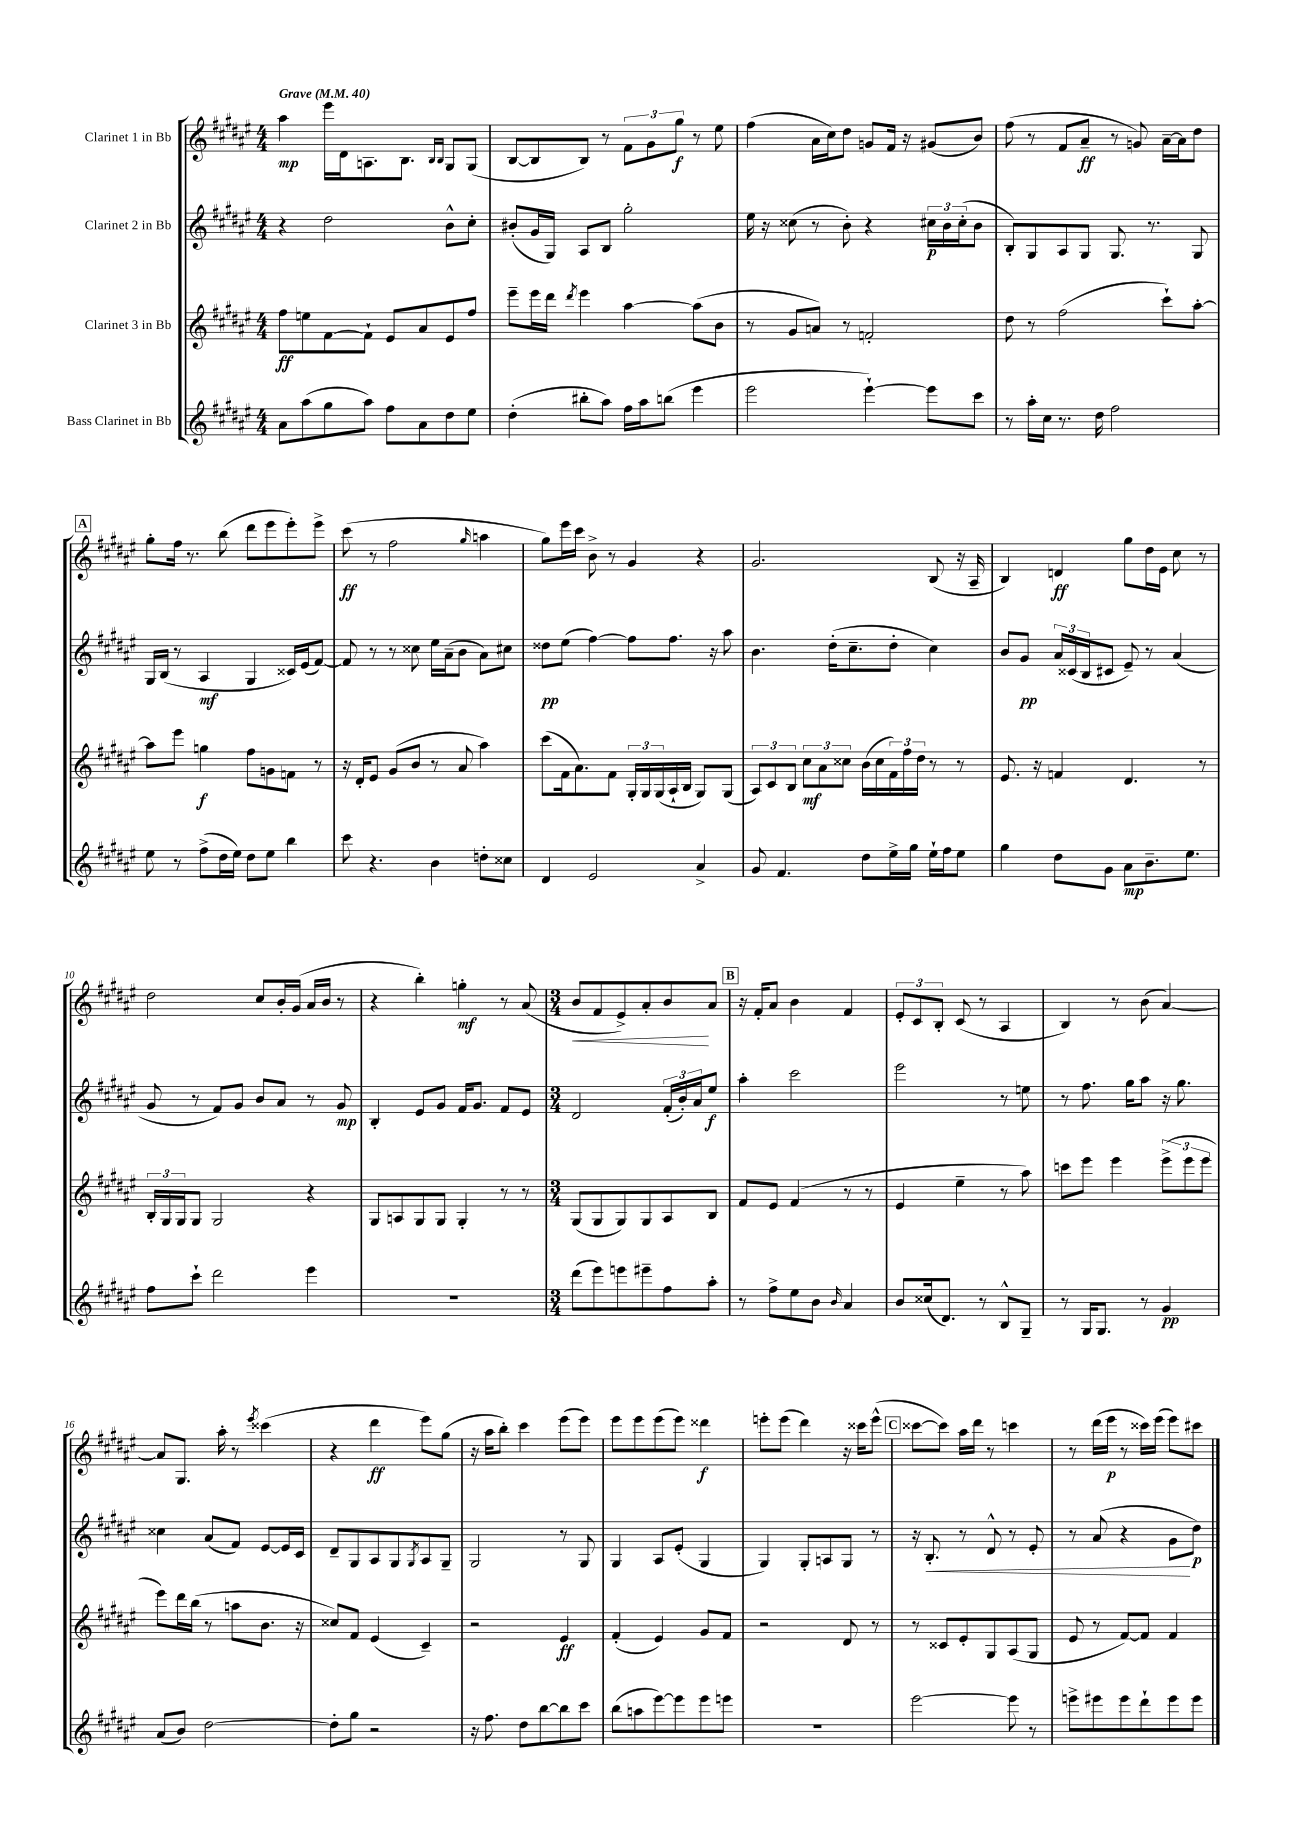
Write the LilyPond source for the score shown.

<<
\new StaffGroup <<
\new Staff = "s0" \with { instrumentName = "Clarinet 1 in Bb" } {
    \clef treble \key fis \major \numericTimeSignature \time 4/4 \tempo "Grave" 4 = 40
    ais''4\mp eis'''16 dis'16 a8. b8. \grace { b16 b16 } gis8 gis8( |
    b8~ b8 b8) r8 \tuplet 3/2 { fis'8 gis'8 gis''8\f } r8 eis''8 |
    fis''4( ais'16 cis''16) dis''8 g'8 fis'16 r16 gis'8( b'8) |
    fis''8( r8 fis'8 ais'8--\ff r8 g'8) ais'16~-- ais'16 dis''8 |
    \mark \markup { \box "A" } gis''8-. fis''16 r8. b''8( dis'''8 eis'''8 eis'''8-.) eis'''8-> |
    cis'''8\ff( r8 fis''2 \grace { gis''16 } a''4 |
    gis''8) eis'''16 cis'''16 b'8-> r8 gis'4 r4 |
    gis'2. b8( r16 ais16-- |
    b4) d'4\ff gis''8 dis''16 eis'16 cis''8 r8 |
    dis''2 cis''8 b'16-. gis'16( ais'16 b'16 r8 |
    r4 b''4-.) g''4-.\mf r8 ais'8( |
    \numericTimeSignature \time 3/4 b'8\< fis'8 eis'8->) ais'8-. b'8\! ais'8 |
    \mark \markup { \box "B" } r16 fis'16-. ais'8 b'4 fis'4 |
    \tuplet 3/2 { eis'8-. cis'8 b8-. } cis'8( r8 ais4 |
    b4) r8 b'8( ais'4~) |
    ais'8 gis8. ais''16-. r8 \acciaccatura { eis'''8 } cisis'''4( |
    r4 dis'''4\ff eis'''8) gis''8( |
    r16 ais''16 b''8-.) cis'''4 eis'''8( eis'''8) |
    eis'''8 eis'''8 eis'''8( eis'''8) disis'''4\f |
    e'''8-. e'''8( dis'''4) r16 cisis'''16 e'''8-^( |
    \mark \markup { \box "C" } cisis'''8~ cisis'''8) ais''16 dis'''16 r8 c'''4 |
    r8 dis'''16( eis'''16\p r8 cisis'''16) eis'''16( eis'''8) cis'''8 \bar "|." |
}
\new Staff = "s1" \with { instrumentName = "Clarinet 2 in Bb" } {
    \clef treble \key fis \major \numericTimeSignature \time 4/4
    r4 dis''2 b'8-^ cis''8-. |
    bis'8-.( gis'16 gis16) ais8 b8 gis''2-. |
    eis''16 r16 cisis''8( r8 b'8-.) r4 \tuplet 3/2 { cis''16\p b'16 cis''16-.( } b'8 |
    b8-.) gis8 ais8 gis8 gis8. r8. gis8 |
    \mark \markup { \box "A" } gis16 b16( r8 ais4\mf gis4 cisis'16) eis'16( fis'8~) |
    fis'8 r8 r8 cisis''8 eis''16 ais'16--( b'8 ais'8) cis''8 |
    disis''8\pp eis''8( fis''4~) fis''8 fis''8. r16 ais''8 |
    b'4. dis''16-.( cis''8.-- dis''8-. cis''4) |
    b'8 gis'8\pp \tuplet 3/2 { ais'16 cisis'16( b16 } cis'8 eis'8--) r8 ais'4( |
    gis'8 r8 fis'8) gis'8 b'8 ais'8 r8 gis'8\mp |
    b4-. eis'8 gis'8 fis'16 gis'8. fis'8 eis'8 |
    \numericTimeSignature \time 3/4 dis'2 \tuplet 3/2 { fis'16-.( b'16-.) ais'16 } eis''8\f |
    \mark \markup { \box "B" } ais''4-. cis'''2 |
    eis'''2 r8 e''8 |
    r8 fis''8. gis''16 ais''8 r16 gis''8. |
    cisis''4 ais'8( fis'8) eis'8~ eis'16 cis'16 |
    dis'8-- gis8 ais8 gis8 \acciaccatura { gis8 } ais8 gis8-- |
    gis2 r8 gis8 |
    gis4 ais8 eis'8-.( gis4 |
    gis4) gis8-. a8 gis8 r8 |
    \mark \markup { \box "C" } r16 b8.-.\< r8 dis'8-^ r8 eis'8-. |
    r8 ais'8( r4 gis'8\! dis''8\p) \bar "|." |
}
\new Staff = "s2" \with { instrumentName = "Clarinet 3 in Bb" } {
    \clef treble \key fis \major \numericTimeSignature \time 4/4
    fis''8\ff e''8 fis'8~ fis'8-! eis'8 ais'8 eis'8 fis''8 |
    eis'''8-- eis'''16 dis'''16 \acciaccatura { dis'''8 } eis'''4 ais''4~ ais''8( b'8 |
    r8 gis'8 a'8) r8 f'2-. |
    dis''8 r8 fis''2( cis'''8-!) ais''8~-. |
    \mark \markup { \box "A" } ais''8 eis'''8 g''4\f fis''8 g'8 f'8 r8 |
    r16 dis'16-. eis'8 gis'8( b'8 r8 ais'8 ais''4) |
    cis'''8( fis'16 ais'8.) fis'8 \tuplet 3/2 { gis16-. gis16 gis16( } ais16-! b16 gis8) gis8( |
    \tuplet 3/2 { ais8) cis'8 b8 } \tuplet 3/2 { cis''8\mf ais'8 cisis''8 } b'16( cisis''16 \tuplet 3/2 { fis'16) fis''16 dis''16 } r8 r8 |
    eis'8. r16 f'4 dis'4. r8 |
    \tuplet 3/2 { b16-. gis16 gis16 } gis8 gis2 r4 |
    gis8 a8 gis8 gis8 gis4-. r8 r8 |
    \numericTimeSignature \time 3/4 gis8( gis8 gis8) gis8 ais8 b8 |
    \mark \markup { \box "B" } fis'8 eis'8 fis'4( r8 r8 |
    eis'4 eis''4-- r8 ais''8) |
    c'''8 eis'''8 eis'''4 \tuplet 3/2 { eis'''8->( eis'''8 eis'''8 } |
    eis'''8) dis'''16 b''16( r8 a''8 b'8. r16 |
    cisis''8) fis'8 eis'4( cis'4--) |
    r2 eis'4\ff |
    fis'4-.( eis'4) gis'8 fis'8 |
    r2 dis'8 r8 |
    \mark \markup { \box "C" } r8 cisis'8 eis'8-. gis8 ais8( gis8 |
    eis'8 r8 fis'8~) fis'8 fis'4 \bar "|." |
}
\new Staff = "s3" \with { instrumentName = "Bass Clarinet in Bb" } {
    \clef treble \key fis \major \numericTimeSignature \time 4/4
    ais'8 ais''8( gis''8 ais''8) fis''8 ais'8 dis''8 eis''8 |
    dis''4-.( bis''8-. ais''8) fis''16 ais''16 b''8( eis'''4 |
    eis'''2 eis'''4~-!) eis'''8 cis'''8 |
    r8 ais''16-. cis''16 r8. dis''16 fis''2 |
    \mark \markup { \box "A" } eis''8 r8 fis''8->( dis''16 eis''16) dis''8 eis''8 b''4 |
    cis'''8 r4. b'4 d''8-. cisis''8 |
    dis'4 eis'2 ais'4-> |
    gis'8 fis'4. dis''8 eis''16-> gis''16 eis''16-! fis''16 eis''8 |
    gis''4 dis''8 gis'8 ais'8\mp b'8.-- eis''8. |
    fis''8 cis'''8-! dis'''2 eis'''4 |
    R1 |
    \numericTimeSignature \time 3/4 dis'''8( eis'''8) e'''8 eis'''8-- fis''8 ais''8-. |
    \mark \markup { \box "B" } r8 fis''8-> eis''8 b'8 \grace { b'16 } ais'4 |
    b'8 cisis''16( dis'8.) r8 b8-^ gis8-- |
    r8 gis16 gis8. r8 gis'4\pp |
    ais'8( b'8) dis''2~ |
    dis''8-. gis''8 r2 |
    r16 fis''8. dis''8 b''8~ b''8 cis'''8 |
    b''8( a''8 eis'''8~) eis'''8 eis'''8 e'''8 |
    R2. |
    \mark \markup { \box "C" } eis'''2~ eis'''8 r8 |
    e'''8-> eis'''8 eis'''8 dis'''8-! eis'''8 eis'''8 \bar "|." |
}
>>
>>
